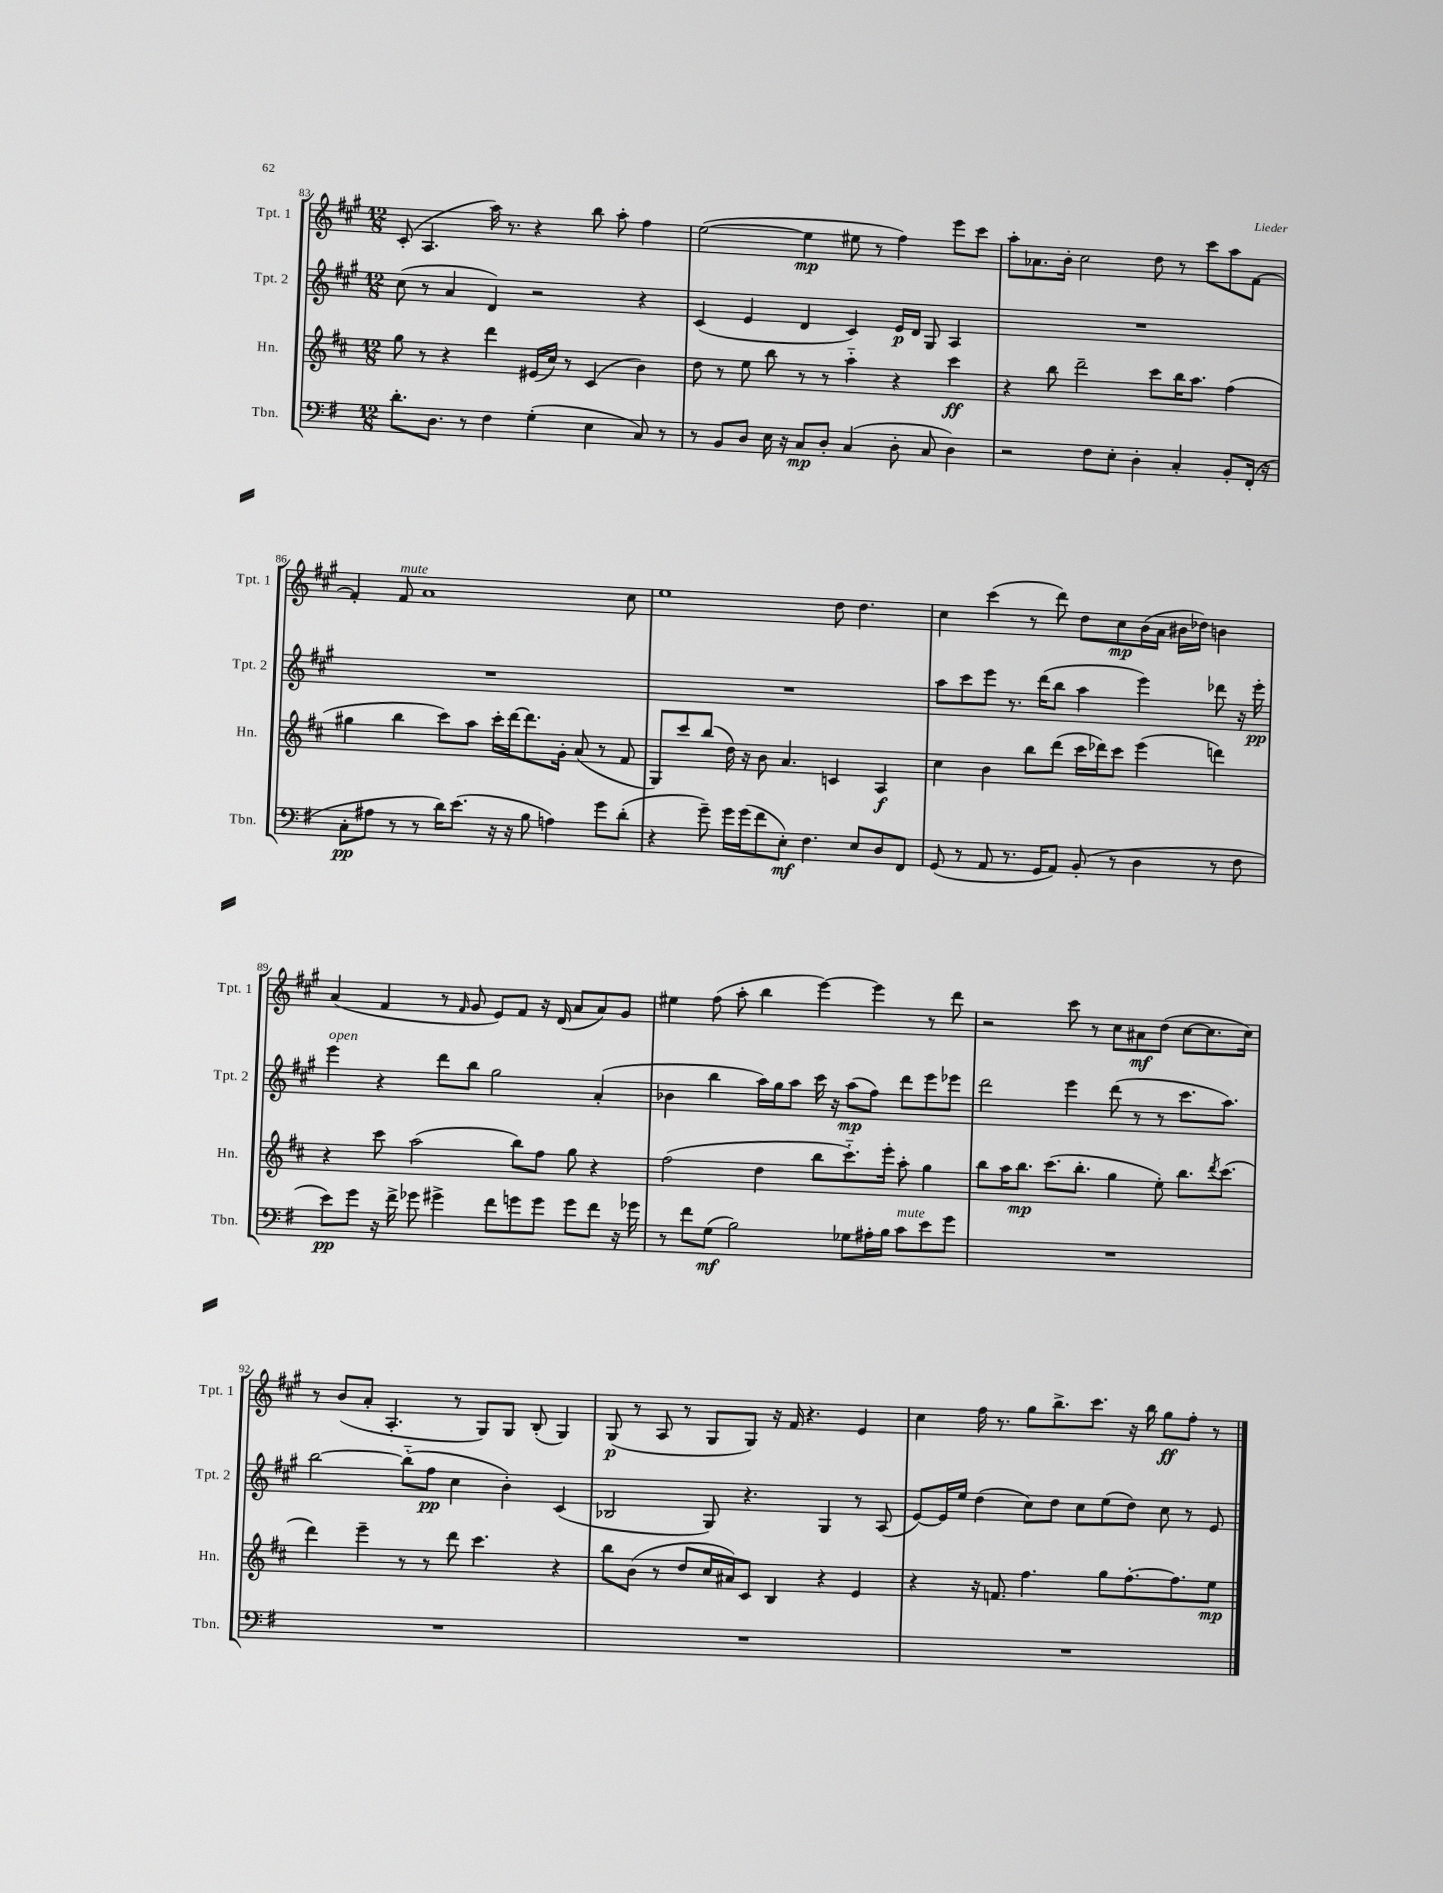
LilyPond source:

<<
\new StaffGroup <<
\new Staff = "s0" \with { instrumentName = "Tpt. 1" shortInstrumentName = "Tpt. 1" } {
    \clef treble \key a \major \numericTimeSignature \time 12/8
    cis'8-.( a4. a''16) r8. r4 b''8 a''8-. fis''4 |
    e''2~( e''4\mp eis''8 r8 fis''4) e'''8 cis'''8 |
    a''8-. aes'8. b'16-. cis''2 d''8 r8 cis'''8 a''8 fis'8~ |
    fis'4-. fis'8^\markup { \italic "mute" } a'1 cis''8 |
    e''1 d''8 d''4. |
    cis''4 cis'''4( r8 d'''8) d''8 cis''8\mp b'16( a'16 bis'16 des''16) b'4 |
    a'4( fis'4 r8 \grace { fis'16 } gis'8 e'8) fis'8 r16 d'16( a'8 a'8) gis'8 |
    eis''4 fis''8( a''8-. b''4 e'''4~) e'''4 r8 d'''8 |
    r2 cis'''8 r8 cis''8 ais'8\mf d''8( cis''8~ cis''8. cis''16) |
    r8 b'8( a'8-. a4.-. r8 gis8) gis8 b8-.( gis4) |
    gis8\p( r8 a8 r8 gis8 gis8) r16 fis'16 r4. e'4 |
    cis''4 fis''16 r8. gis''8 b''8.-> cis'''8. r16 b''16 gis''8\ff fis''8-. r8 \bar "|." |
}
\new Staff = "s1" \with { instrumentName = "Tpt. 2" shortInstrumentName = "Tpt. 2" } {
    \clef treble \key a \major \numericTimeSignature \time 12/8
    cis''8( r8 a'4 d'4) r2 r4 |
    cis'4( e'4 d'4 cis'4) e'16\p d'16 gis8 a4 |
    R1. |
    R1. |
    R1. |
    a''8 cis'''8 e'''8 r8. d'''16( b''8 a''4 e'''4) des'''8 r16 e'''16-.\pp |
    e'''4^\markup { \italic "open" } r4 d'''8 b''8 gis''2 a'4-.( |
    bes'4 b''4 a''16) gis''16 a''8 cis'''16 r16 a''8\mp( fis''8) d'''8 e'''8 ees'''8 |
    d'''2 e'''4 d'''8( r8 r8 cis'''8. a''8.) |
    b''2~ b''8-_( fis''8\pp cis''4 b'4-.) cis'4( |
    bes2 gis8) r4. gis4 r8 a8( |
    e'8~) e'16 e''16 d''4( cis''8) d''8 cis''8 e''8( d''8) cis''8 r8 e'8 \bar "|." |
}
\new Staff = "s2" \with { instrumentName = "Hn." shortInstrumentName = "Hn." } {
    \clef treble \key d \major \numericTimeSignature \time 12/8
    g''8 r8 r4 d'''4 eis'16( cis''16) r8 cis'4( b'4) |
    d''8 r8 e''8 b''8 r8 r8 a''4-_ r4 cis'''4\ff |
    r4 b''8 d'''2-- cis'''8 b''16 a''8. fis''4( |
    gis''4 b''4 cis'''8) a''8 cis'''16-. d'''16~ d'''8. g'16-. a'8( r8 fis'8 |
    g8) cis'''8 b''8( d''16) r16 b'8 a'4. c'4 a4\f |
    cis''4 b'4 b''8 d'''8( cis'''16 des'''16) cis'''8 e'''4( d'''4) |
    r4 cis'''8 a''2( b''8) fis''8 g''8 r4 |
    fis''2( d''4 b''8 cis'''8.-_) e'''16-. a''8-. g''4 |
    b''8 a''16 b''8.\mp cis'''8.( b''8.-. g''4 e''8-.) b''8. \acciaccatura { d'''8 } cis'''8.( |
    d'''4) e'''4-- r8 r8 d'''8 cis'''4. r4 |
    b''8 b'8( r8 d''8 cis''16 ais'16) cis'8 b4 r4 e'4 |
    r4 r16 f'8. fis''4. g''8 fis''8.~-. fis''8. e''8\mp \bar "|." |
}
\new Staff = "s3" \with { instrumentName = "Tbn." shortInstrumentName = "Tbn." } {
    \clef bass \key g \major \numericTimeSignature \time 12/8
    d'8.-. d8. r8 fis4 g4-.( e4 c8) r8 |
    r8 b,8 d8 e16 r16 c8\mp d8-. c4( d8-. c8 d4) |
    r2 fis8 e8-. d4-. c4-. b,8-. fis,16-.( r16 |
    c8-.\pp ais8 r8 r8 d'16) e'8.( r16 r16 b8 a4) g'8 d'8-.( |
    r4 g'8--) g'16 g'16( fis'8 e8-.\mf) fis4. e8 d8 fis,8 |
    g,8( r8 a,8 r8. g,16 a,8) b,8-.( r8 d4 r8 fis8 |
    e'8\pp) g'8 r16 fis'16-> ges'8 gis'4-> fis'8 g'8 g'8 g'8 fis'8 r16 ges'16 |
    r8 fis'8 g8\mf( b2) ges8 ais16-. b16 c'8^\markup { \italic "mute" } e'8 g'8 |
    R1. |
    R1. |
    R1. |
    R1. \bar "|." |
}
>>
>>
\layout { \context { \Score currentBarNumber = #83 } }
